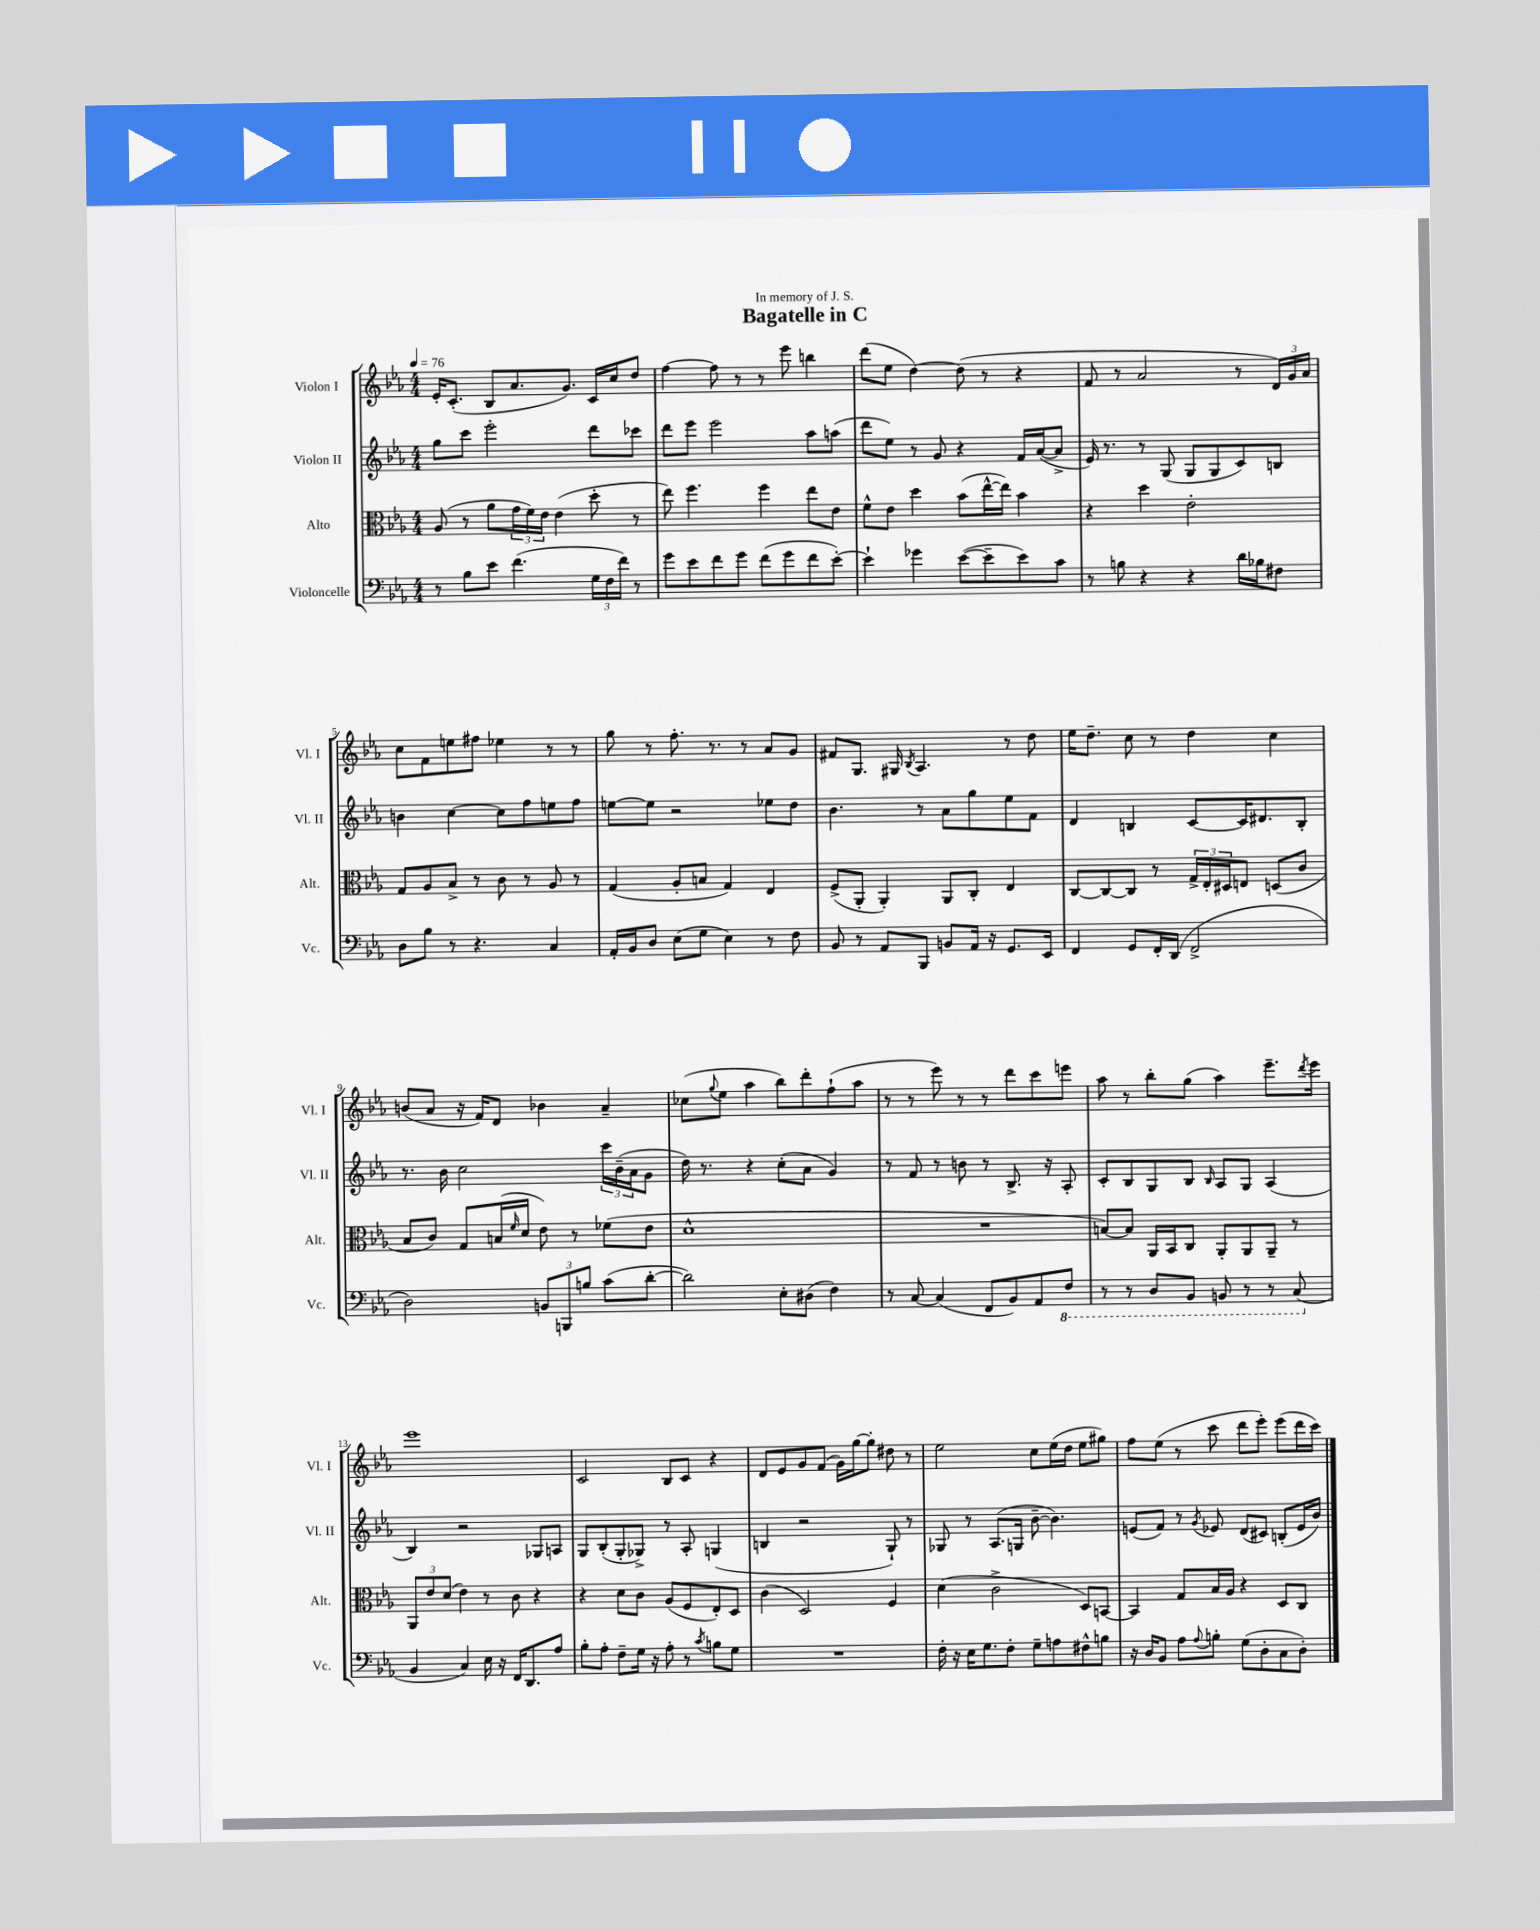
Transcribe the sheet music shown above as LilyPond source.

\header { title = "Bagatelle in C" dedication = "In memory of J. S." }
<<
\new StaffGroup <<
\new Staff = "s0" \with { instrumentName = "Violon I" shortInstrumentName = "Vl. I" } {
    \clef treble \key ees \major \numericTimeSignature \time 4/4 \tempo 4 = 76
    ees'16-. c'8.-.( bes8 aes'8. g'8.) c'16 c''16 d''8 |
    f''4~ f''8 r8 r8 ees'''8 b''4 |
    d'''8( ees''8 d''4~) d''8( r8 r4 |
    f'8 r8 aes'2 r8 \tuplet 3/2 { d'16) g'16 aes'16 } |
    c''8 f'8 e''8 fis''8 ees''4 r8 r8 |
    g''8 r8 f''8.-. r8. r8 aes'8 g'8 |
    fis'8 g8. gis16 \acciaccatura { bes8 } aes4. r8 d''8 |
    ees''16 d''8.-- c''8 r8 d''4 c''4 |
    b'8( aes'8 r16 f'16) d'8 bes'4 aes'4-- |
    ces''8( \appoggiatura { g''8 } ees''8 aes''4 bes''8) d'''8-. f''8-!( aes''8 |
    r8 r8 ees'''8) r8 r8 d'''8 c'''8 e'''8 |
    aes''8 r8 bes''8-. g''8( aes''4) ees'''8.-- \acciaccatura { d'''8 } ees'''16 |
    ees'''1 |
    c'2 bes8 c'8 r4 |
    d'8 ees'8 g'8 f'8( g'16) g''16~ g''8-. dis''8 r8 |
    ees''2 c''8 ees''16( d''16 ees''8 gis''8) |
    f''8 ees''8( r8 c'''8 d'''8 ees'''8-.) ees'''8( d'''16 c'''16) \bar "|." |
}
\new Staff = "s1" \with { instrumentName = "Violon II" shortInstrumentName = "Vl. II" } {
    \clef treble \key ees \major \numericTimeSignature \time 4/4
    g''8 c'''8 ees'''2-. d'''8 ces'''8 |
    d'''8 ees'''8 ees'''2 aes''8 a''8( |
    d'''8 ees''8) r8 g'8 r4 f'16 aes'16~( aes'8-> |
    ees'16) r8. r8 g8( g8 g8 c'8) b8 |
    b'4 c''4~ c''8 f''8 e''8 f''8 |
    e''8~ e''8 r2 ees''8 d''8 |
    bes'4. r8 aes'8 g''8 ees''8 f'8 |
    d'4 b4 c'8~ c'16 dis'8. b8-. |
    r8. bes'16 c''2 \tuplet 3/2 { c'''16 bes'16--( aes'16 } g'8 |
    d''16) r8. r4 c''8-.( aes'8 g'4) |
    r8 f'8 r8 b'8 r8 bes8.-> r16 aes8-. |
    c'8-. bes8 g8 bes8 \grace { bes16 } aes8 g8 aes4( |
    bes4) r2 ges8 a8 |
    g8 bes8-.( g8-. ges8->) r8 aes8-. g4( |
    b4 r2 g8-!) r8 |
    ges8 r8 aes8.( g16 bes'8~-- bes'4.) |
    e'8( f'8) r8 \acciaccatura { g'8 } ees'8 d'8( cis'8) b8-.( ees'16 bes'16) \bar "|." |
}
\new Staff = "s2" \with { instrumentName = "Alto" shortInstrumentName = "Alt." } {
    \clef alto \key ees \major \numericTimeSignature \time 4/4
    aes8( r8 aes'8 \tuplet 3/2 { g'16 f'16) ees'16 } ees'4( d''8-. r8 |
    ees''8) f''4. f''4 ees''8 ees'8 |
    f'8-^ ees'8 d''4 bes'8( ees''16~-^ ees''16) bes'4 |
    r4 d''4 ees'2-. |
    g8 aes8 bes8-> r8 c'8 r8 aes8 r8 |
    g4( aes8-. b8 g4) ees4 |
    f8->( aes,8-. aes,4-.) aes,8 c8-. ees4 |
    c8~ c8~ c8 r8 \tuplet 3/2 { g16-> ees16-. dis16 } e8 d8( c'8 |
    bes8 c'8) g8 b16( \grace { f'16 } d'16 ees'8) r8 fes'8( ees'8 |
    d'1-^ |
    R1 |
    b8~) b8 aes,16 bes,16 c8 aes,8-. aes,8 aes,8-- r8 |
    \tuplet 3/2 { aes,8 ees'8 d'8( } ees'4) r8 c'8 r4 |
    r4 d'8 c'8 aes8( f8 ees8-.) d8 |
    c'4( d2) f4 |
    d'4( c'2-> d8) b,8~ |
    b,4 g8 bes16 aes16 r4 d8 c8 \bar "|." |
}
\new Staff = "s3" \with { instrumentName = "Violoncelle" shortInstrumentName = "Vc." } {
    \clef bass \key ees \major \numericTimeSignature \time 4/4
    r8 bes8 ees'8 f'4.( \tuplet 3/2 { g16 f16 f'16) } r8 |
    g'8 ees'8 f'8 g'8 f'8( g'8 f'8 ees'8~-.) |
    ees'4-! ges'4 ees'8~( ees'8-- ees'8) c'8 |
    r8 b8 r4 r4 d'16 bes16 fis8 |
    d8 bes8 r8 r4. c4 |
    aes,16-. bes,16 d8 ees8( g8 ees4) r8 f8 |
    bes,8 r8 aes,8 bes,,8 b,8 aes,16 r16 g,8. ees,16 |
    f,4 g,8 f,16-. d,16( f,2-> |
    d2) \tuplet 3/2 { b,8 b,,8 b8 } c'8( d'8~-. |
    d'2) ees8-. dis8( f4) |
    r8 c8~ c4( f,8 bes,8) aes,8 \ottava #-1 f,8 |
    r8 r8 d,8 bes,,8 b,,8 r8 r8 c,8( \ottava #0 |
    bes,4 c4) ees16 r16 f,16 d,8. aes8 |
    bes8-. aes8-. f8-- g16 r16 aes8-. r8 \acciaccatura { c'8 } b8 g8 |
    R1 |
    f16-. r16 ees16 g8. f8-. g8-- a8 fis8-^ b8 |
    r16 d16 bes,8 aes8 \appoggiatura { aes8 } b8-. g8( d8-. c8 d8-.) \bar "|." |
}
>>
>>
